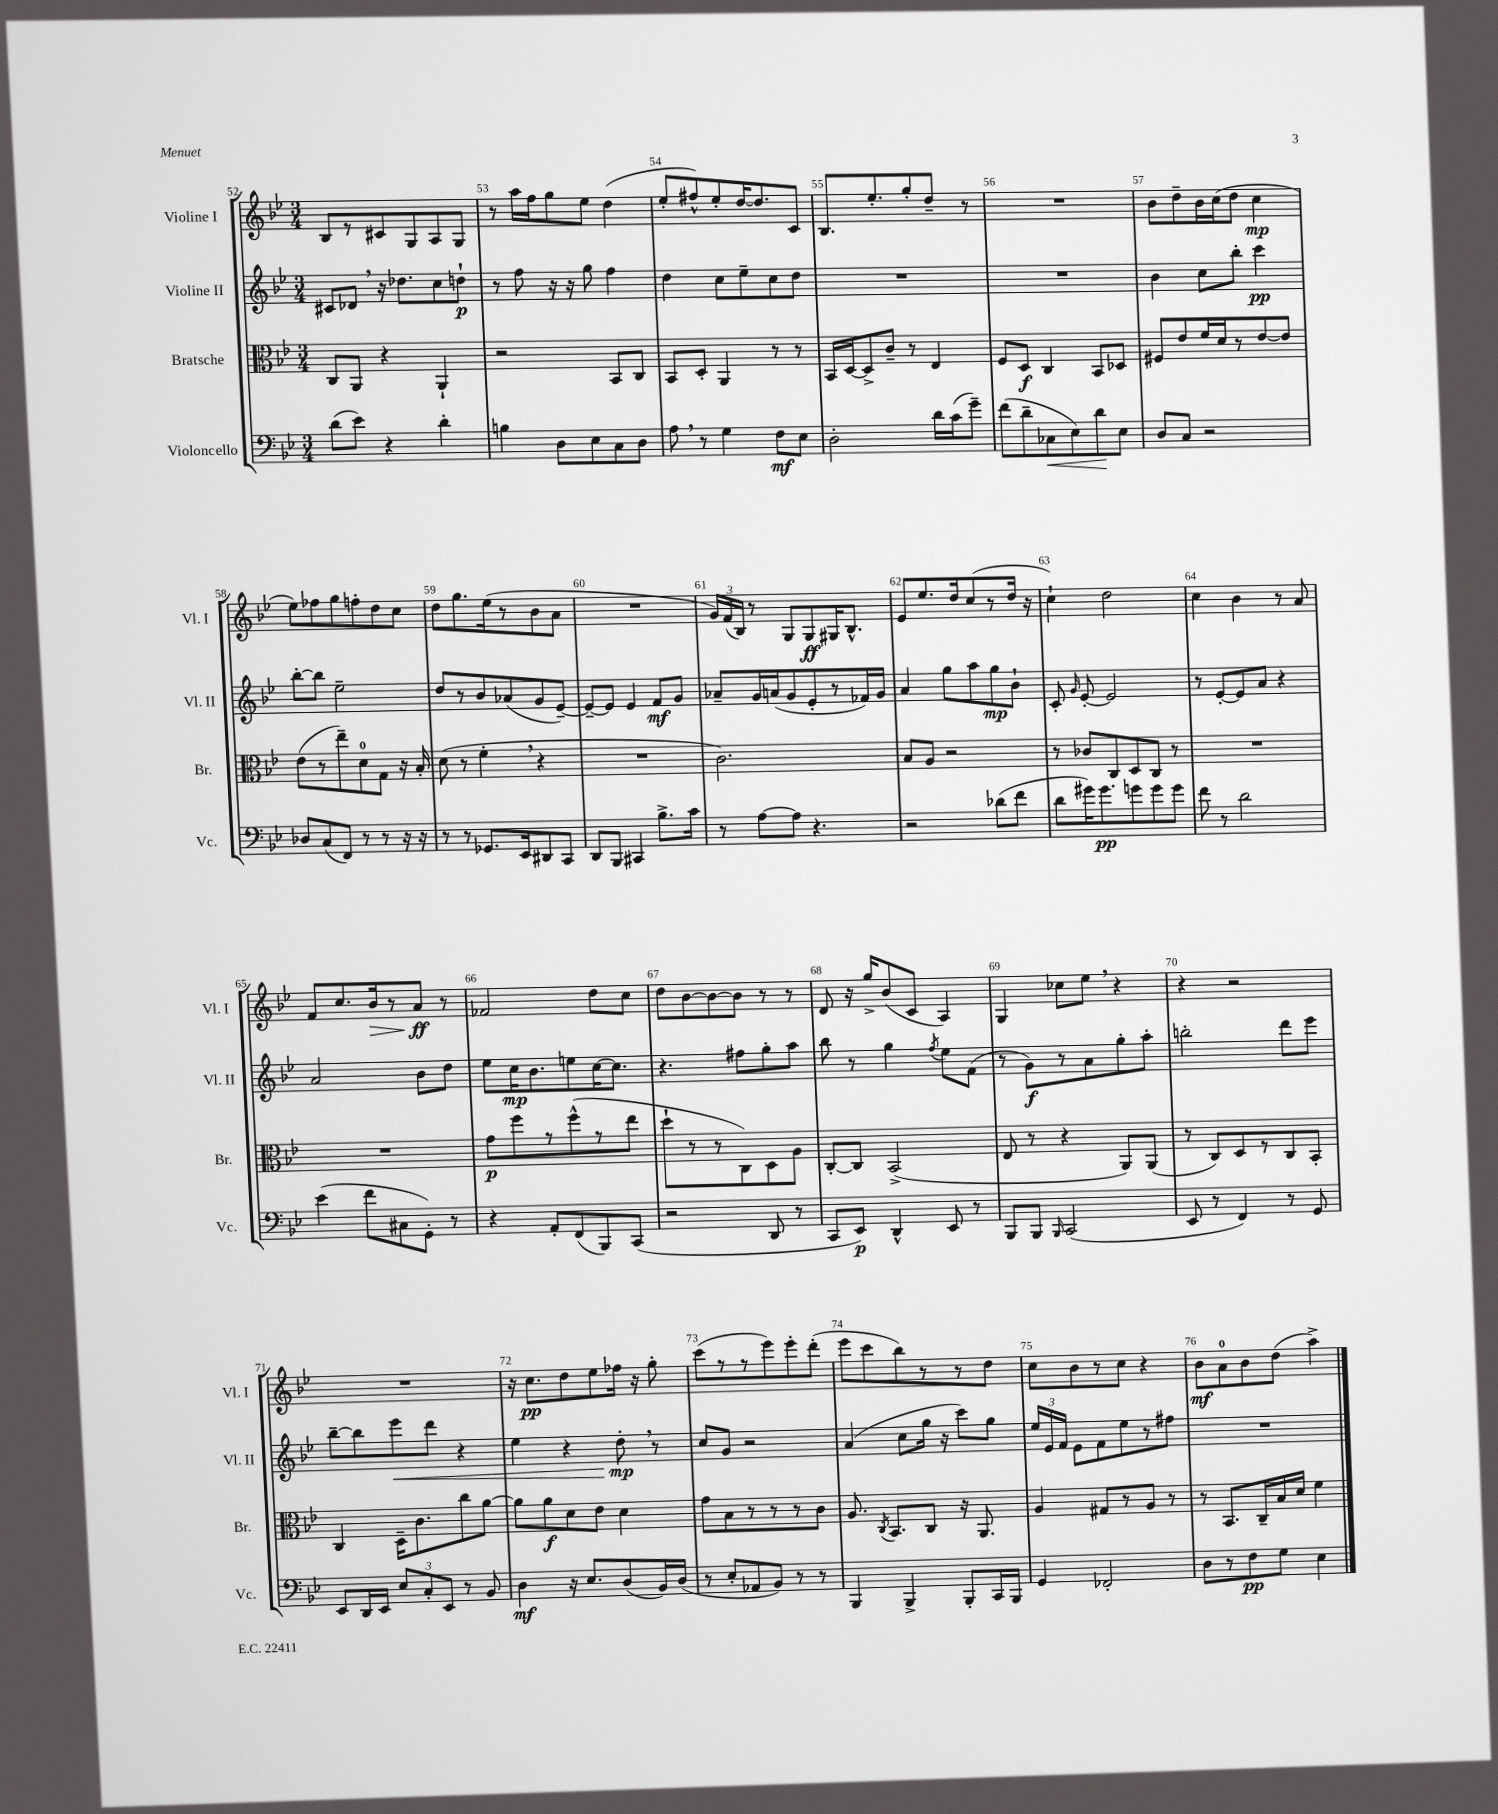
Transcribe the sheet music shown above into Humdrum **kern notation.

**kern	**kern	**kern	**kern
*staff4	*staff3	*staff2	*staff1
*clefF4	*clefC3	*clefG2	*clefG2
*k[b-e-]	*k[b-e-]	*k[b-e-]	*k[b-e-]
*M3/4	*M3/4	*M3/4	*M3/4
(8d	8C	8c#	8B-
8e-)	8AA	8d-	8r
4r	4r	16r	8c#
.	.	8.dd-	.
.	.	.	8G
4d'	4AA`	8cc	8A
.	.	8dd`	8G
=	=	=	=
4B	2r	8r	8r
.	.	8ff	16aa
.	.	.	16ff
8D	.	16r	8gg
.	.	16r	.
8E-	.	8gg	8ee-
8C	8BB-	4ff	(4dd
8D	8C	.	.
=	=	=	=
8A	8BB-	4dd	8ee-'
8r	8D'	.	8ff#^^)
4G	4AA	8cc	8ee-'
.	.	8ee-~	[16dd
.	.	.	8.dd]
8F	8r	8cc	.
8E-	8r	8dd	8c
=	=	=	=
2D'	16BB-	2.r	8.B-
.	[16D	.	.
.	8D^]	.	.
.	.	.	8.ee-'
.	8c~	.	.
.	8r	.	8gg'
16d	4E-	.	8dd~
(16c	.	.	.
8g~)	.	.	8r
=	=	=	=
(8f	8F	2.r	2.r
8d~	8D	.	.
8C-	4C	.	.
8E-)	.	.	.
8d	8BB-	.	.
8E-	8D-	.	.
=	=	=	=
8D	8F#	4b-	8b-
8C	8e-	.	8dd~
2r	16f	8cc	16b-
.	16d	.	(16cc
.	8r	8bb-'	8dd
.	[8e-	4ccc	4cc
.	8e-]	.	.
=	=	=	=
8D-	(8e-	[8bb-'	8ee-)
(8C	8r	8bb-]	8ff-
8FF)	8ee-~)	2ee-~	8gg
8r	8d	.	8ff'
8r	8G	.	8dd
16r	16r	.	8cc
16r	16B-'	.	.
=	=	=	=
8r	(8d	8dd	8dd
8r	8r	8r	8.gg
8.GG-	4f'	8b-	.
.	.	.	(16ee-
.	.	(8a-	8r
16EE-	.	.	.
8DD#	4r	8g	8b-
8CC	.	[8e-~)	8a
=	=	=	=
8DD	2.r	8e-~_	2.r
8BBB-	.	8e-]	.
4CC#	.	4e-	.
8.B-^	.	8f	.
.	.	8g	.
16c	.	.	.
=	=	=	=
8r	2.c)	8a-~	24g)
.	.	.	(24f
.	.	.	24B-)
[8A	.	16g	8r
.	.	(16a	.
8A]	.	8g	8G
4.r	.	8e-'	8G
.	.	8r	16G#
.	.	.	8.B-^^
.	.	16f-)	.
.	.	16g	.
=	=	=	=
2r	8B-	4a	8e-
.	8A	.	8.ee-
.	2r	8gg	.
.	.	.	16dd
.	.	8aa	(8cc
(8d-	.	8gg	8r
8f	.	8b-`	16dd
.	.	.	16r
=	=	=	=
8d	8r	8c'	4cc`)
.	.	16qqg	.
16g#)	8c-	[8e-'	.
8.g#	.	.	.
.	8C	2e-]	2dd
8g	8D	.	.
8g	8C	.	.
8g	8r	.	.
=	=	=	=
8f	2.r	8r	4cc
8r	.	[8e-'	.
2d	.	8e-]	4b-
.	.	8a	.
.	.	4r	8r
.	.	.	8a
=	=	=	=
(4e-	2.r	2a	8f
.	.	.	8.cc
8f	.	.	.
.	.	.	16b-
8C#	.	.	8r
8GG')	.	8b-	8a
8r	.	8dd	8r
=	=	=	=
4r	8g	8ee-	2f-
.	8ff	16cc	.
.	.	8.b-	.
8AA'	8r	.	.
(8FF	(8ff^^	8ee	.
8BBB-)	8r	[16cc	8dd
.	.	8.cc]	.
(8CC	8ee-	.	8cc
=	=	=	=
2r	8dd`	4.r	8dd
.	8r	.	[8b-
.	8r	.	8b-_
.	8C)	8ff#	8b-]
8DD	8D	8gg'	8r
8r	8A	8aa	8r
=	=	=	=
8CC	[8C'	8bb-	8d
8EE-)	8C]	8r	16r
.	.	.	16gg^
4DD^^	(2BB-^	4gg	(8b-
.	.	.	8c
.	.	8qff	.
8EE-	.	8ee-	4A)
8r	.	(8f	.
=	=	=	=
8BBB-	8E-	8r	4G
8BBB-	8r	8g)	.
16qqBBB-	.	.	.
(2CC	4r	8r	8cc-
.	.	8a	8ee-
.	8AA)	8gg'	4r
.	(8AA	8aa'	.
=	=	=	=
8EE-	8r	2bb'	4r
8r	8C)	.	.
4FF)	8D	.	2r
.	8r	.	.
8r	8C	8ddd	.
8GG	8BB-'	8eee-	.
=	=	=	=
8EE-	4C	[8bb-~	2.r
16DD	.	8bb-]	.
16EE-	.	.	.
12E-	16D~	8eee-	.
.	8.c	.	.
12C'	.	.	.
.	.	8ddd	.
12EE-	.	.	.
8r	8cc	4r	.
8BB-	[8a	.	.
=	=	=	=
4D	8a]	4ee-	16r
.	.	.	8.cc
.	8a	.	.
16r	8d	4r	8dd
8.E-	.	.	.
.	8e-	.	8ee-
(8D	4d	8dd'	16ff-
.	.	.	16r
16BB-)	.	8r	8gg'
(16D	.	.	.
=	=	=	=
8r	8g	8cc	(8ccc
8E-'	8B-	8g	8r
8AA-	8r	2r	8r
8BB-)	8r	.	8eee-)
8r	8r	.	8eee-'
8r	8c	.	(8ddd'
=	=	=	=
4BBB-	8.A	(4a	8eee-
.	.	.	8ccc
.	8qC	.	.
.	8.BB-	.	.
4BBB-^	.	8cc	8bb-)
.	8C	16gg	8r
.	.	16r	.
8BBB-'	16r	8ccc)	8r
.	8.AA	.	.
16CC	.	8gg	8dd
16BBB-	.	.	.
=	=	=	=
4GG	4A	24ee-	8cc
.	.	24e-	.
.	.	24f	.
.	.	8e-	8b-
2FF-'	8G#	8f	8r
.	8r	8ee-	8cc
.	8A	8r	4r
.	8r	8ff#	.
=	=	=	=
8D	8r	2.r	8b-
8r	8.BB-	.	8a
8F	.	.	8b-
.	16C~	.	.
8G	16B-	.	(8dd
.	16d	.	.
4E-	4f	.	4aa^)
==	==	==	==
*-	*-	*-	*-
